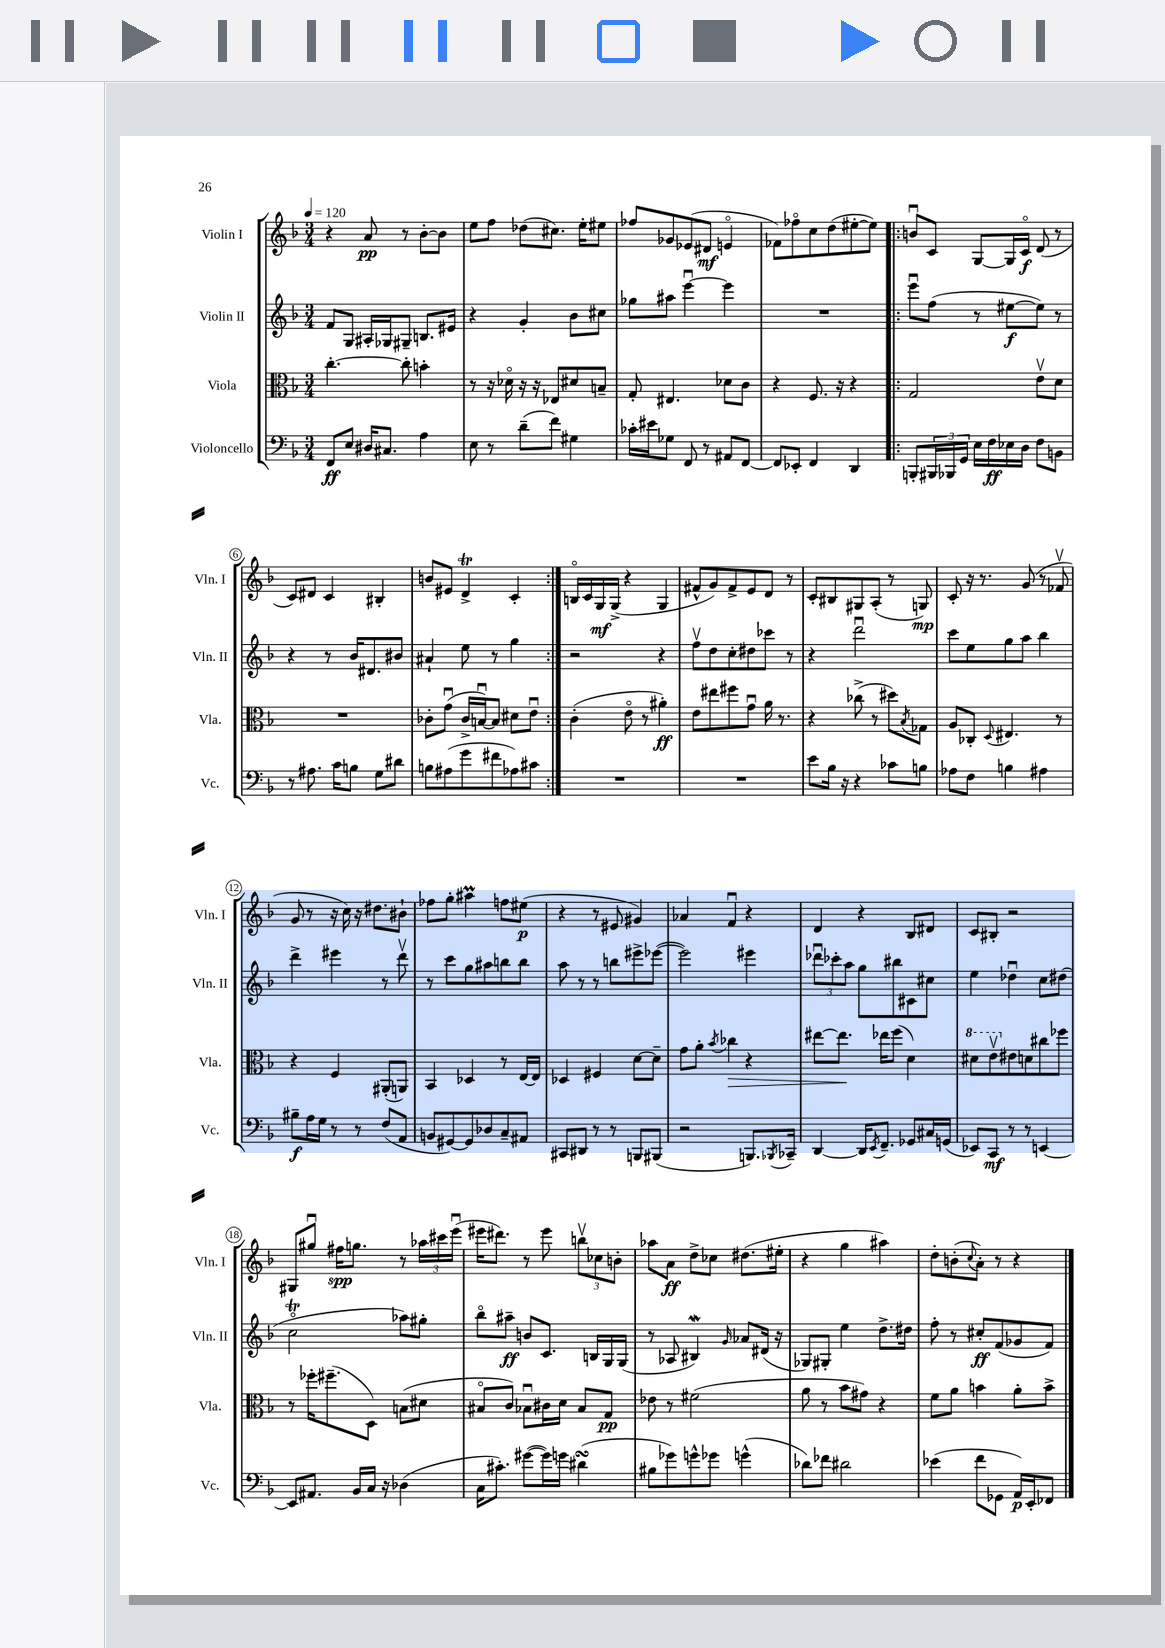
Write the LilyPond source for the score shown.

<<
\new StaffGroup <<
\new Staff = "s0" \with { instrumentName = "Violin I" shortInstrumentName = "Vln. I" } {
    \clef treble \key f \major \numericTimeSignature \time 3/4 \tempo 4 = 120
    r4 a'8\pp r8 bes'8~-. bes'8 |
    e''8 f''8 des''8( cis''8.) e''16-. eis''8 |
    fes''8 ges'8 ees'8( dis'8\mf e'4\flageolet |
    fes'8) fes''8\flageolet c''8 d''8( eis''8~-. eis''8) |
    \repeat volta 2 { b'8\downbow c'8 g8~ g16 c'16\flageolet\f d'8( r8 |
    c'8) dis'8 c'4 bis4-. |
    b'8 eis'8 d'4->\trill c'4-. | }
    b16\flageolet c'16 g16\mf g16->( r4 g4 |
    fis'8-^ g'8) fis'8-> e'8 d'8 r8 |
    c'8-. bis8 gis8 a8-.( r8 g8\mp) |
    c'8-. r16 r8. g'8( r8 fes'8\upbow |
    g'8 r8 r16 c''16) r16 dis''8. bis'8-! |
    fes''8 g''8-. ais''4\prall f''8 eis''8\p( |
    r4 r8 eis'8 gis'4) |
    aes'4 f'4\downbow r4 |
    d'4 r4 bes8 dis'8 |
    c'8 bis8-. r2 |
    gis8 gis''8\downbow fis''16\spp g''8. r8 \tuplet 3/2 { aes''16 cis'''16 e'''16\downbow( } |
    eis'''16 dis'''8.) r8 eis'''8 \tuplet 3/2 { b''8\upbow ces''8 b'8-. } |
    aes''8 a'8\ff d''8-> ces''8 dis''8.( eis''16-. |
    r4 g''4 ais''4) |
    d''8-. b'8-.( \appoggiatura { c''8 } a'8-.) r8 r4 \bar "|." |
}
\new Staff = "s1" \with { instrumentName = "Violin II" shortInstrumentName = "Vln. II" } {
    \clef treble \key f \major \numericTimeSignature \time 3/4
    f'8 g8 ais16-. ges16 gis8-- b8. eis'16 |
    r4 g'4-. bes'8 cis''8 |
    ges''8 ais''8 e'''4~\downbow e'''4 |
    R2. |
    \repeat volta 2 { e'''8\downbow f''8( r8 eis''8~\f eis''8) r8 |
    r4 r8 bes'16 dis'8. bis'8 |
    ais'4-! e''8 r8 g''4 | }
    r2 r4 |
    f''8\upbow d''8 c''8-. dis''8 ces'''8 r8 |
    r4 d'''2\downbow |
    c'''8 e''8 g''8 a''8 bes''4 |
    d'''4-> eis'''4 r8 d'''8\upbow |
    r8 c'''8 g''8 ais''8 b''8 b''8 |
    a''8 r8 r8 b''8 eis'''8-> ees'''8~( |
    ees'''2) eis'''4 |
    \tuplet 3/2 { des'''8\downbow ces'''8-. a''8 } g''8 bis''8 cis'8 cis''8 |
    e''4 des''4\downbow c''8 dis''8( |
    c''2\flageolet\trill aes''8) gis''8-. |
    bes''8\flageolet ais''8--\ff b'8 c'8. b16 g16 g16( |
    r8 aes8 bis4\mordent) \grace { g'16 } aes'8 dis'16( r16 |
    ges8) gis8-. e''4 d''8.-> dis''16 |
    f''8-. r8 cis''8-.\ff f'8( ges'8 f'8) \bar "|." |
}
\new Staff = "s2" \with { instrumentName = "Viola" shortInstrumentName = "Vla." } {
    \clef alto \key f \major \numericTimeSignature \time 3/4
    c''4.~-. c''8-. b'4-. |
    r8 r16 des'16\flageolet r16 r16 ees8 dis'8 b8-- |
    g8-. eis4. des'8 c'8 |
    r4 f8. r16 r4 |
    \repeat volta 2 { g2 e'8\upbow d'8 |
    R2. |
    ces'8-. g'8\downbow( ces'16-> b16~\downbow) b8 dis'8 e'8\downbow | }
    c'4-.( e'8\flageolet r8 ais'4-.\ff) |
    e'8 eis''8 fis''8 g'8\downbow a'16 r8. |
    r4 ces''8->( r8 dis''8) \acciaccatura { bes8 } ges8 |
    a8 ces8-. \appoggiatura { d8 } eis4. r8 |
    r4 f4 ais,8-.( a,8) |
    bes,4 des4 r8 e16~ e16 |
    des4 fis4 d'8~ d'8-- |
    g'8 a'8-. \acciaccatura { bes'8 } ces''4\> r4 |
    eis''8~ eis''8.\! ees''16 f''8( d'4) |
    \ottava #1 dis''8 e''8\upbow \ottava #0 eis'8 d'!8 cis''8 fes''8 |
    r8 fes''16-. fis''8.--( d8) b8( dis'8 |
    bis8\flageolet c'8) bes8\downbow cis'16 d'16 bes8 g8\pp |
    ees'8 r8 fis'2( |
    a'8 r8 bes'8 gis'8) r4 |
    f'8 a'8 b'4 a'8-. b'8-> \bar "|." |
}
\new Staff = "s3" \with { instrumentName = "Violoncello" shortInstrumentName = "Vc." } {
    \clef bass \key f \major \numericTimeSignature \time 3/4
    f,8\ff e8 dis16 cis8. a4 |
    e8 r8 d'8--( f'8) gis4 |
    ces'16-. eis'16 ges8 f,8 r8 ais,8 f,8~ |
    f,8 ees,8-. f,4 d,4 |
    \repeat volta 2 { b,,8-. \tuplet 3/2 { bis,,16 bes,,16 g,16 } e16 f16\ff ees16 d16 f8 b,8 |
    r8 ais8. c'16 b8 g8 dis'8 |
    b8 ais8( g'8 fis'8 aes8) cis'8 | }
    R2. |
    R2. |
    e'8 bes16 r16 r4 ces'8 b8 |
    aes8 f8 b4 ais4 |
    bis8--\f a16 g16 r8 r8 f8( a,8 |
    b,8 gis,8~) gis,8 des8 c8-- ais,8 |
    cis,8 dis,8 r8 r8 b,,8 bis,,8( |
    r2 b,,8.) \acciaccatura { bes,,8 } ces,16-- |
    d,4~ d,16 \acciaccatura { e,8 } f,8.-- ges,8 cis16 g,16( |
    ees,8) c,8\mf r8 r8 e,4~ |
    e,8 ais,8. bes,16 c16 r16 des4( |
    c16 cis'8.-.) gis'8~( gis'16) g'16 dis'4\turn( |
    bis8 ges'8) g'8-^ ges'8 g'4-^( |
    des'8) fes'8 dis'2 |
    ees'4( f'8 ges,8 a,16\p) e,16-. fes,8 \bar "|." |
}
>>
>>
\layout { \context { \Score \override BarNumber.stencil = #(make-stencil-circler 0.1 0.3 ly:text-interface::print) } }
